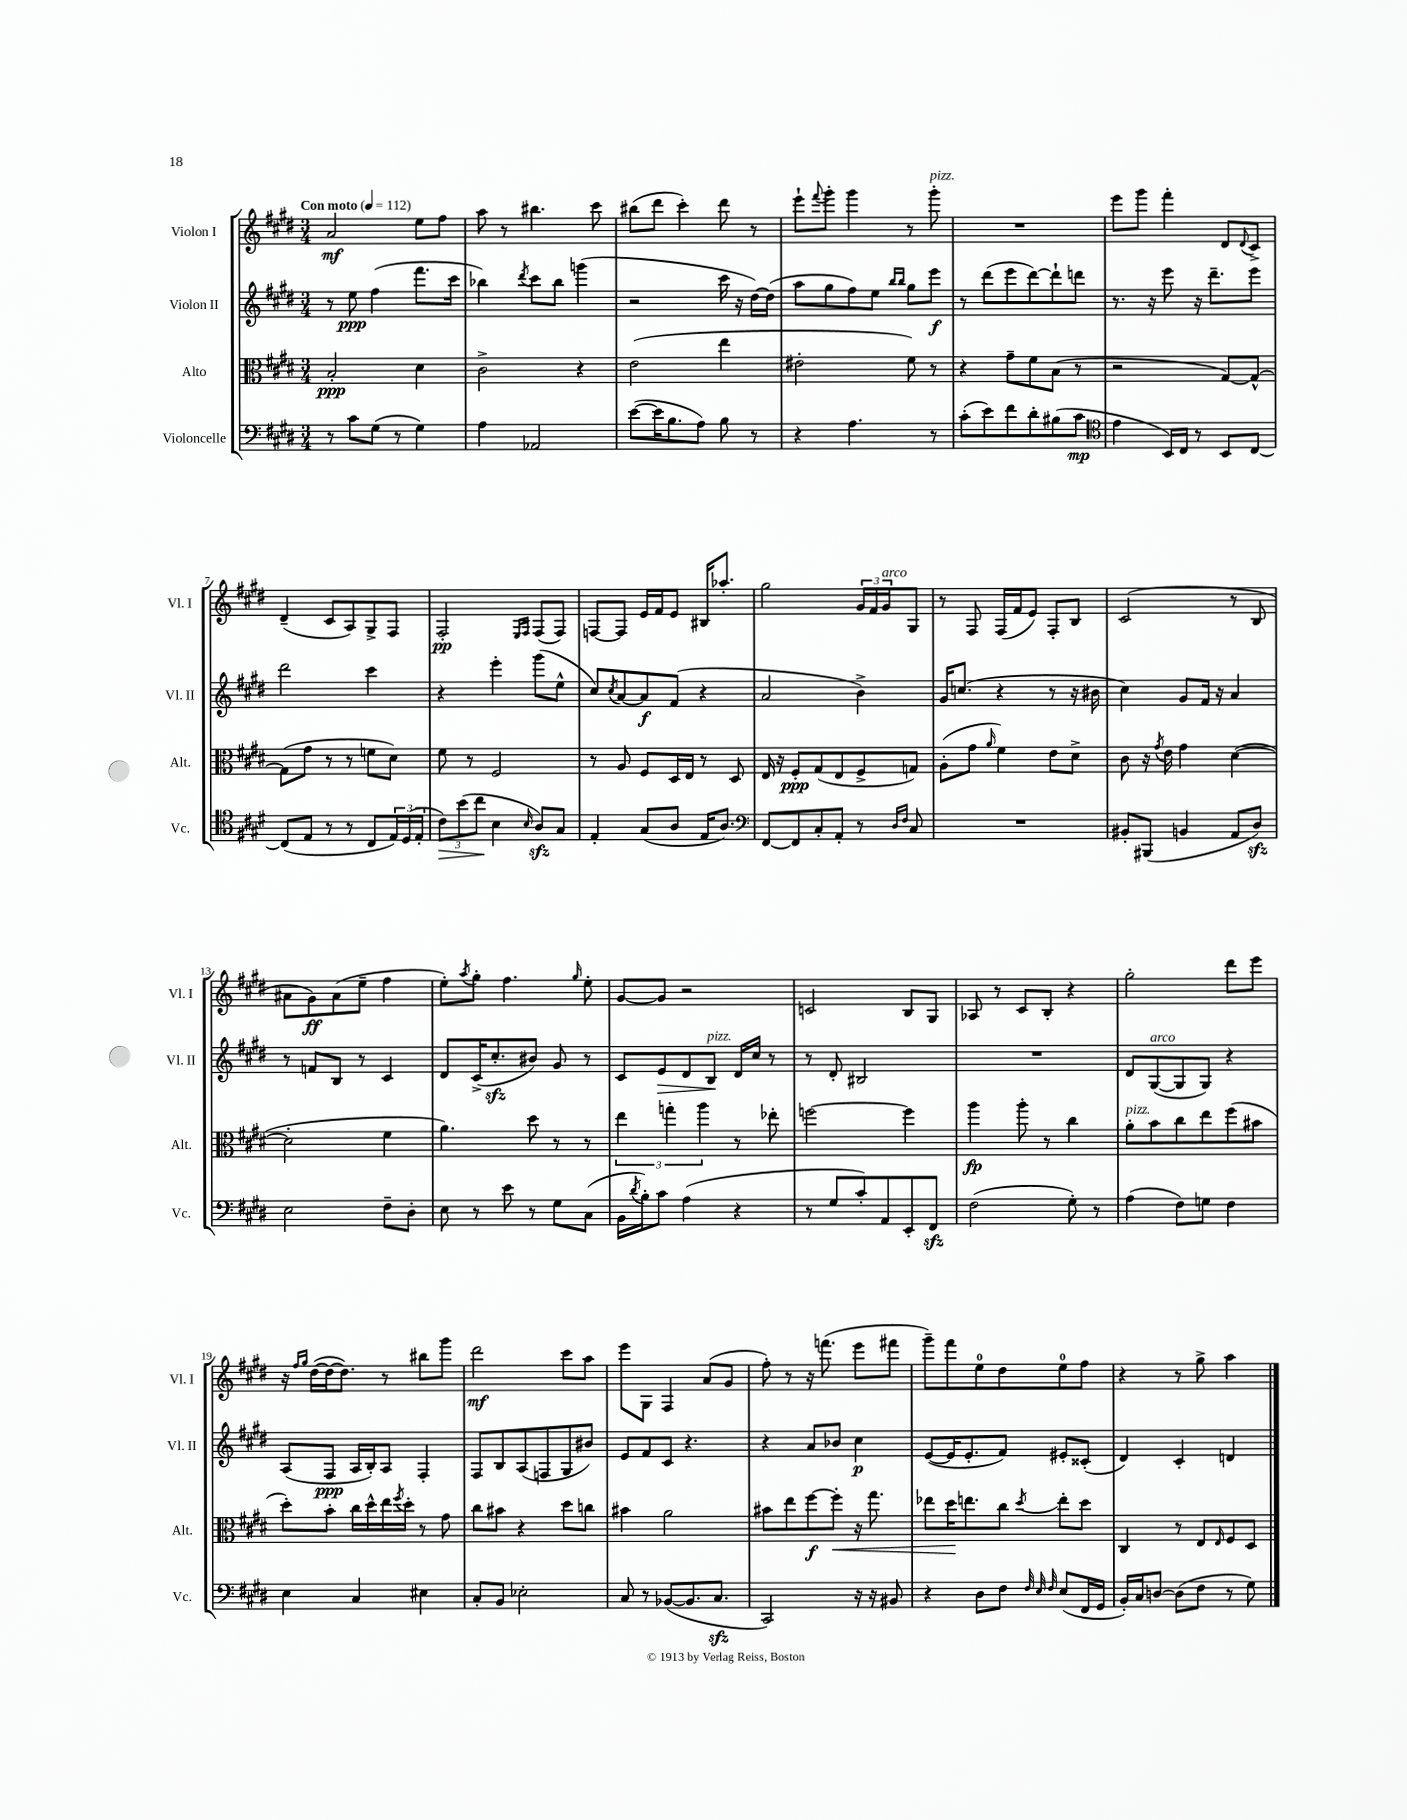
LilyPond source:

<<
\new StaffGroup <<
\new Staff = "s0" \with { instrumentName = "Violon I" shortInstrumentName = "Vl. I" } {
    \clef treble \key e \major \numericTimeSignature \time 3/4 \tempo "Con moto" 4 = 112
    a'2\mf e''8 fis''8 |
    a''8 r8 bis''4. cis'''8 |
    bis''8( dis'''8 cis'''4-.) dis'''8 r8 |
    e'''8-! \appoggiatura { fis'''8 } gis'''8-. gis'''4 r8 gis'''8-.^\markup { \italic "pizz." } |
    R2. |
    e'''8 gis'''8 fis'''4-. dis'8 \appoggiatura { dis'8 } cis'8-> |
    dis'4--( cis'8 a8) gis8-> fis8 |
    fis2-.\pp \grace { e16 fis16 } fis8( fis8) |
    f8~ f8 e'16 fis'16 e'8 bis16 aes''8.-. |
    gis''2 \tuplet 3/2 { gis'16 fis'16 gis'16^\markup { \italic "arco" } } gis8 |
    r8 fis8 fis16( fis'16 e'8) fis8-. b8 |
    cis'2( r8 b8 |
    ais'8 gis'8\ff) ais'8( e''8-- fis''4 |
    e''8-.) \acciaccatura { a''8 } gis''8-. fis''4. \grace { gis''16 } e''8-. |
    gis'8~ gis'8 r2 |
    c'2 b8 gis8 |
    aes8 r8 cis'8 b8-. r4 |
    gis''2-. dis'''8 e'''8 |
    r16 \grace { fis''16 gis''16 } dis''16~( dis''16~ dis''8.) r8 bis''8 gis'''8 |
    dis'''2\mf cis'''8 a''8 |
    e'''8 gis8 fis4 a'8( gis'8 |
    fis''8-.) r8 r16 f'''8.( e'''8 fis'''8 |
    gis'''8--) fis'''8 e''8-0 dis''8 e''8-0 fis''8 |
    r4 r8 gis''8-> a''4 \bar "|." |
}
\new Staff = "s1" \with { instrumentName = "Violon II" shortInstrumentName = "Vl. II" } {
    \clef treble \key e \major \numericTimeSignature \time 3/4
    r8 e''8\ppp fis''4( fis'''8. cis'''16 |
    bes''4) \acciaccatura { dis'''8 } cis'''8 bes''8 g'''4( |
    r2 cis'''16 r16 dis''16~) dis''16( |
    a''8 gis''8 fis''8) e''8 \grace { b''16 b''16 } gis''8 e'''8\f |
    r8 dis'''8( e'''8 dis'''8~) dis'''8-! d'''8 |
    r8. r16 e'''8 r16 dis'''8.-- e'''8 |
    dis'''2 cis'''4 |
    r4 e'''4-. gis'''8( e''8-^ |
    cis''8) \acciaccatura { cis''8 } a'8~ a'8\f fis'8( r4 |
    a'2 b'4->) |
    gis'16 c''8.( r4 r8 r16 bis'16 |
    cis''4) gis'8 fis'16 r16 a'4 |
    r8 f'8 b8 r8 cis'4 |
    dis'8 cis'16->( cis''8.-.\sfz bis'8) gis'8 r8 |
    cis'8 e'8\> dis'8 b8\!^\markup { \italic "pizz." } dis'16 cis''16 r8 |
    r8 dis'8-. bis2 |
    R2. |
    dis'8 gis8~^\markup { \italic "arco" }( gis8 gis8) r4 |
    a8( fis8\ppp a16 b16-.) a8 fis4-. |
    fis8 b8 a8( f8 gis8 bis'8) |
    e'8 fis'8 cis'8 r4. |
    r4 a'8 bes'8 cis''4\p |
    e'8~( e'16 e'8.-. fis'8) eis'8-. cisis'8-.( |
    dis'4) cis'4-. d'4 \bar "|." |
}
\new Staff = "s2" \with { instrumentName = "Alto" shortInstrumentName = "Alt." } {
    \clef alto \key e \major \numericTimeSignature \time 3/4
    b2-.\ppp dis'4 |
    cis'2-> r4 |
    e'2( e''4 |
    eis'2-. fis'8) r8 |
    r4 gis'8-- fis'8 b8( r8 |
    r2 gis8~) gis8~-^ |
    gis8( gis'8 r8 r8 f'8 dis'8) |
    fis'8 r8 fis2 |
    r8 a8 fis8 dis16 e16 r8 dis8 |
    e16 r16 fis8-.\ppp gis8( e8 fis8-> g8) |
    a8-.( gis'8 \grace { a'16 } fis'4) e'8 dis'8-> |
    cis'8 r16 \acciaccatura { gis'8 } e'16 gis'4 dis'4~( |
    dis'2-. fis'4 |
    a'4.) dis''8 r8 r8 |
    \tuplet 3/2 { e''4 g''4-. a''4 } r8 ees''8-. |
    f''2~ f''4 |
    a''4\fp a''8-. r8 cis''4 |
    a'8-.^\markup { \italic "pizz." } b'8 cis''8 e''8 fis''8( bis'8 |
    dis''8-.) b'8-. cis''16 dis''16-^ e''16 \acciaccatura { fis''8 } dis''16-. r8 gis'8 |
    cis''8 bis'8 r4 dis''8 c''8 |
    bis'4 a'2 |
    bis'8 e''8 fis''8~\f fis''8-.\< r16 gis''8. |
    ees''8 dis''16\! e''8. cis''8 \acciaccatura { dis''8 } e''8-. dis''8 |
    cis4 r8 e8 \grace { e16 } fis8 dis8 \bar "|." |
}
\new Staff = "s3" \with { instrumentName = "Violoncelle" shortInstrumentName = "Vc." } {
    \clef bass \key e \major \numericTimeSignature \time 3/4
    r8 cis'8 gis8( r8 gis4) |
    a4 aes,2 |
    e'8~( e'16 b8. a8) b8 r8 |
    r4 a4. r8 |
    cis'8-.( e'8) fis'8 dis'8-. bis8( cis'8\mp |
    \clef tenor e'4 b,16) cis16 r8 b,8 cis8~ |
    cis8( e8 r8 r8 cis8 \tuplet 3/2 { e16) dis16( e16-. } |
    \tuplet 3/2 { cis'8\>) b'8( cis''8\! } b4 \grace { b16 } a8\sfz) gis8 |
    e4-. gis8( a8 e16 a8.) |
    \clef bass fis,8~ fis,8 cis8-. a,8-. r8 \grace { dis16 fis16 } cis8 |
    R2. |
    bis,8-. bis,,8( b,4 a,8 dis8\sfz) |
    e2 fis8-- dis8-. |
    e8 r8 e'8 r8 gis8 cis8( |
    b,16 \acciaccatura { dis'8 } b16-.) cis'8 a4( r4 |
    r8 gis8 cis'8-.) a,8 e,8-. fis,8\sfz |
    fis2( gis8-.) r8 |
    a4( fis8) g8 fis4 |
    e4 cis4 eis4 |
    cis8-. b,8 ees2-. |
    cis8 r8 bes,8~( bes,8. cis8.\sfz |
    cis,2) r16 r16 bis,8 |
    r4 dis8 fis8 \grace { fis32 e32 fis32 } e8( fis,16 gis,16 |
    b,16-.) cis16 d8~ d8( fis8 r8 gis8) \bar "|." |
}
>>
>>
